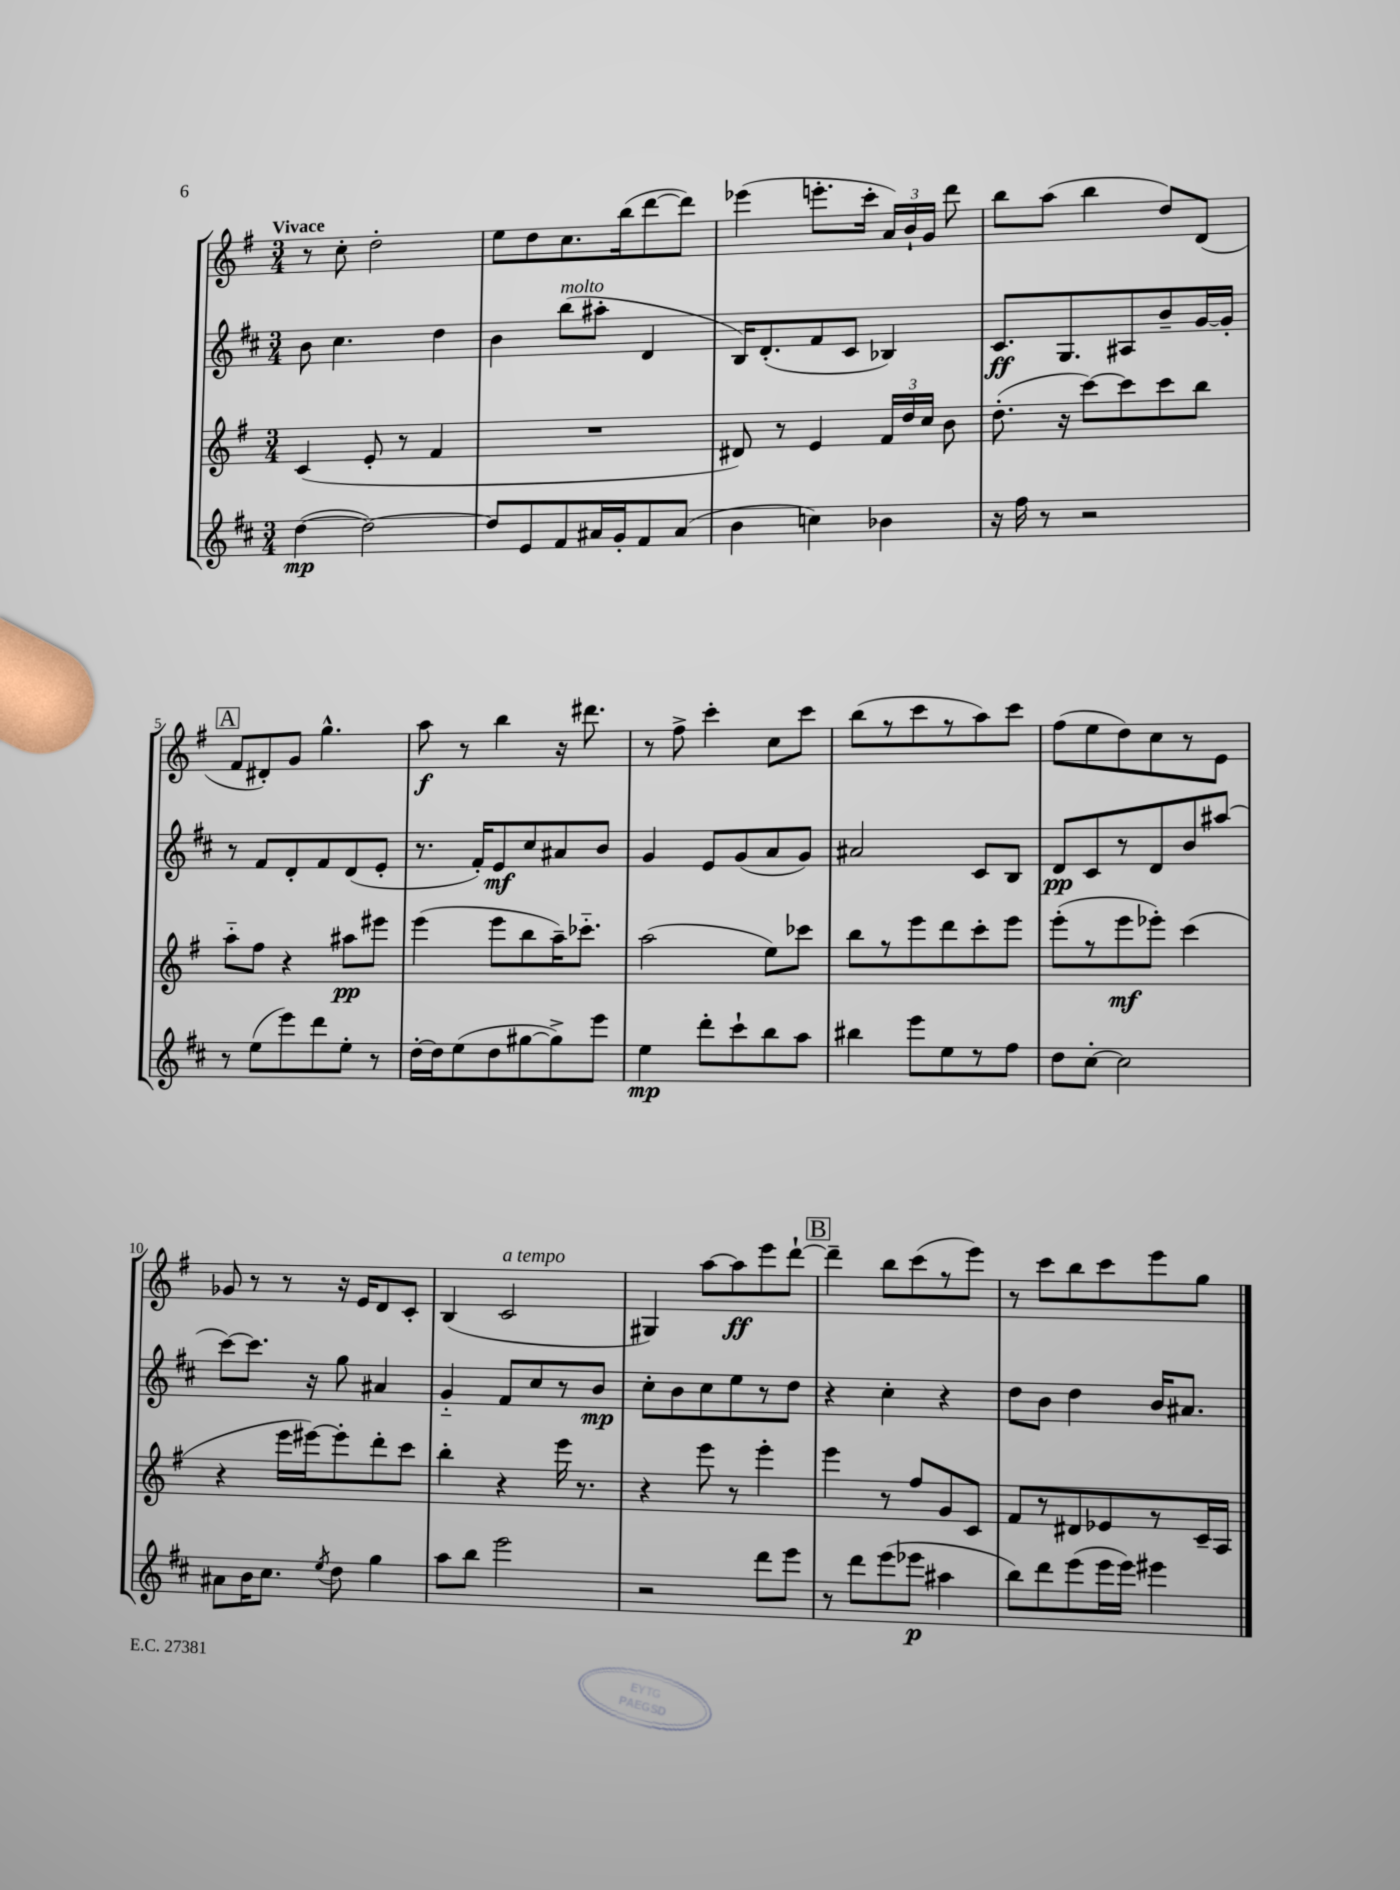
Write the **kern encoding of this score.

**kern	**kern	**kern	**kern
*staff4	*staff3	*staff2	*staff1
*clefG2	*clefG2	*clefG2	*clefG2
*k[f#c#]	*k[f#]	*k[f#c#]	*k[f#]
*M3/4	*M3/4	*M3/4	*M3/4
([4dd	(4c	8b	8r
.	.	4.cc#	8cc'
2dd_)	8e'	.	2dd'
.	8r	.	.
.	4f#	4dd	.
=	=	=	=
8dd]	2.r	4b	8ee
8e	.	.	8dd
8f#	.	(8bb	8.cc
16a#	.	8aa#'	.
16g'	.	.	(16bb
8f#	.	4d	[8ddd
(8a#	.	.	8ddd])
=	=	=	=
4b	8d#)	16B)	(4eee-
.	.	(8.d'	.
.	8r	.	.
4cc)	4e	8f#	8.eee'
.	.	8c#	.
.	.	.	16ccc'
4b-	24f#	4B-)	24a)
.	24dd	.	24b`
.	24cc	.	24g
.	8b	.	8ddd
=	=	=	=
16r	(8.dd'	8.c#	8bb
16ff#	.	.	.
8r	.	.	(8aa
.	16r	8.G	.
2r	[8ccc)	.	4bb
.	8ccc]	8A#	.
.	8ccc	8b~	8dd)
.	8bb	[16g	(8d
.	.	16g']	.
=	=	=	=
8r	8aa'~	8r	8f#
(8ee	8ff#	8f#	8d#')
8eee)	4r	8d'	8g
8ddd	.	8f#	4.gg^^
8ee'	8aa#	(8d	.
8r	8eee#	8e'	.
=	=	=	=
[16dd'	(4eee	8.r	8aa
16dd]	.	.	.
(8ee	.	.	8r
.	.	16f#')	.
8dd	8eee	8e	4bb
[8gg#	8bb	8cc#	.
8gg#^])	16aa~)	8a#	16r
.	8.ccc-'~	.	8.ddd#
8eee	.	8b	.
=	=	=	=
4ee	(2aa	4g	8r
.	.	.	8ff#^
8ddd'	.	8e	4ccc'
8ccc#`	.	(8g	.
8bb	8ee)	8a	8cc
8aa	8ccc-	8g)	8ccc
=	=	=	=
4bb#	8bb	2a#	(8bb
.	8r	.	8r
8eee	8eee	.	8ccc
8ee	8ddd	.	8r
8r	8ccc'	8c#	8aa)
8ff#	8eee	8B	8ccc
=	=	=	=
8dd	(8eee'	8d	(8ff#
[8cc#'	8r	8c#	8ee
2cc#]	8eee	8r	8dd)
.	8eee-')	8d	8cc
.	(4ccc	8b	8r
.	.	(8aa#	8e
=	=	=	=
8a#	4r	[8ccc#)	8g-
16b	.	8.ccc#]	8r
8.cc#	.	.	.
.	16eee	.	8r
.	[16eee#)	16r	.
8qee	.	.	.
8dd	8eee#']	8gg	16r
.	.	.	16e
4gg	8ddd'	4a#	8d
.	8ccc	.	8c'
=	=	=	=
8aa	4bb'	4g'~	(4B
8bb	.	.	.
2eee	4r	8f#	2c
.	.	8cc#	.
.	16eee	8r	.
.	8.r	.	.
.	.	8b	.
=	=	=	=
2r	4r	8cc#'	4G#)
.	.	8b	.
.	8eee	8cc#	[8aa
.	8r	8ee	8aa]
8ddd	4eee'	8r	8eee
8eee	.	8dd	[8ddd`
=	=	=	=
8r	4eee	4r	4ddd~]
8ddd	.	.	.
(8eee	8r	4cc#'	8bb
8eee-	8ff#	.	(8ccc
4aa#	8g	4r	8r
.	8c	.	8eee)
=	=	=	=
8bb)	8f#	8dd	8r
8ddd	8r	8b	8ccc
(8eee	8d#	4dd	8bb
16eee	8e-	.	8ccc
16eee)	.	.	.
4eee#	8r	16b	8eee
.	.	8.a#	.
.	16c~	.	8gg
.	16A	.	.
==	==	==	==
*-	*-	*-	*-
